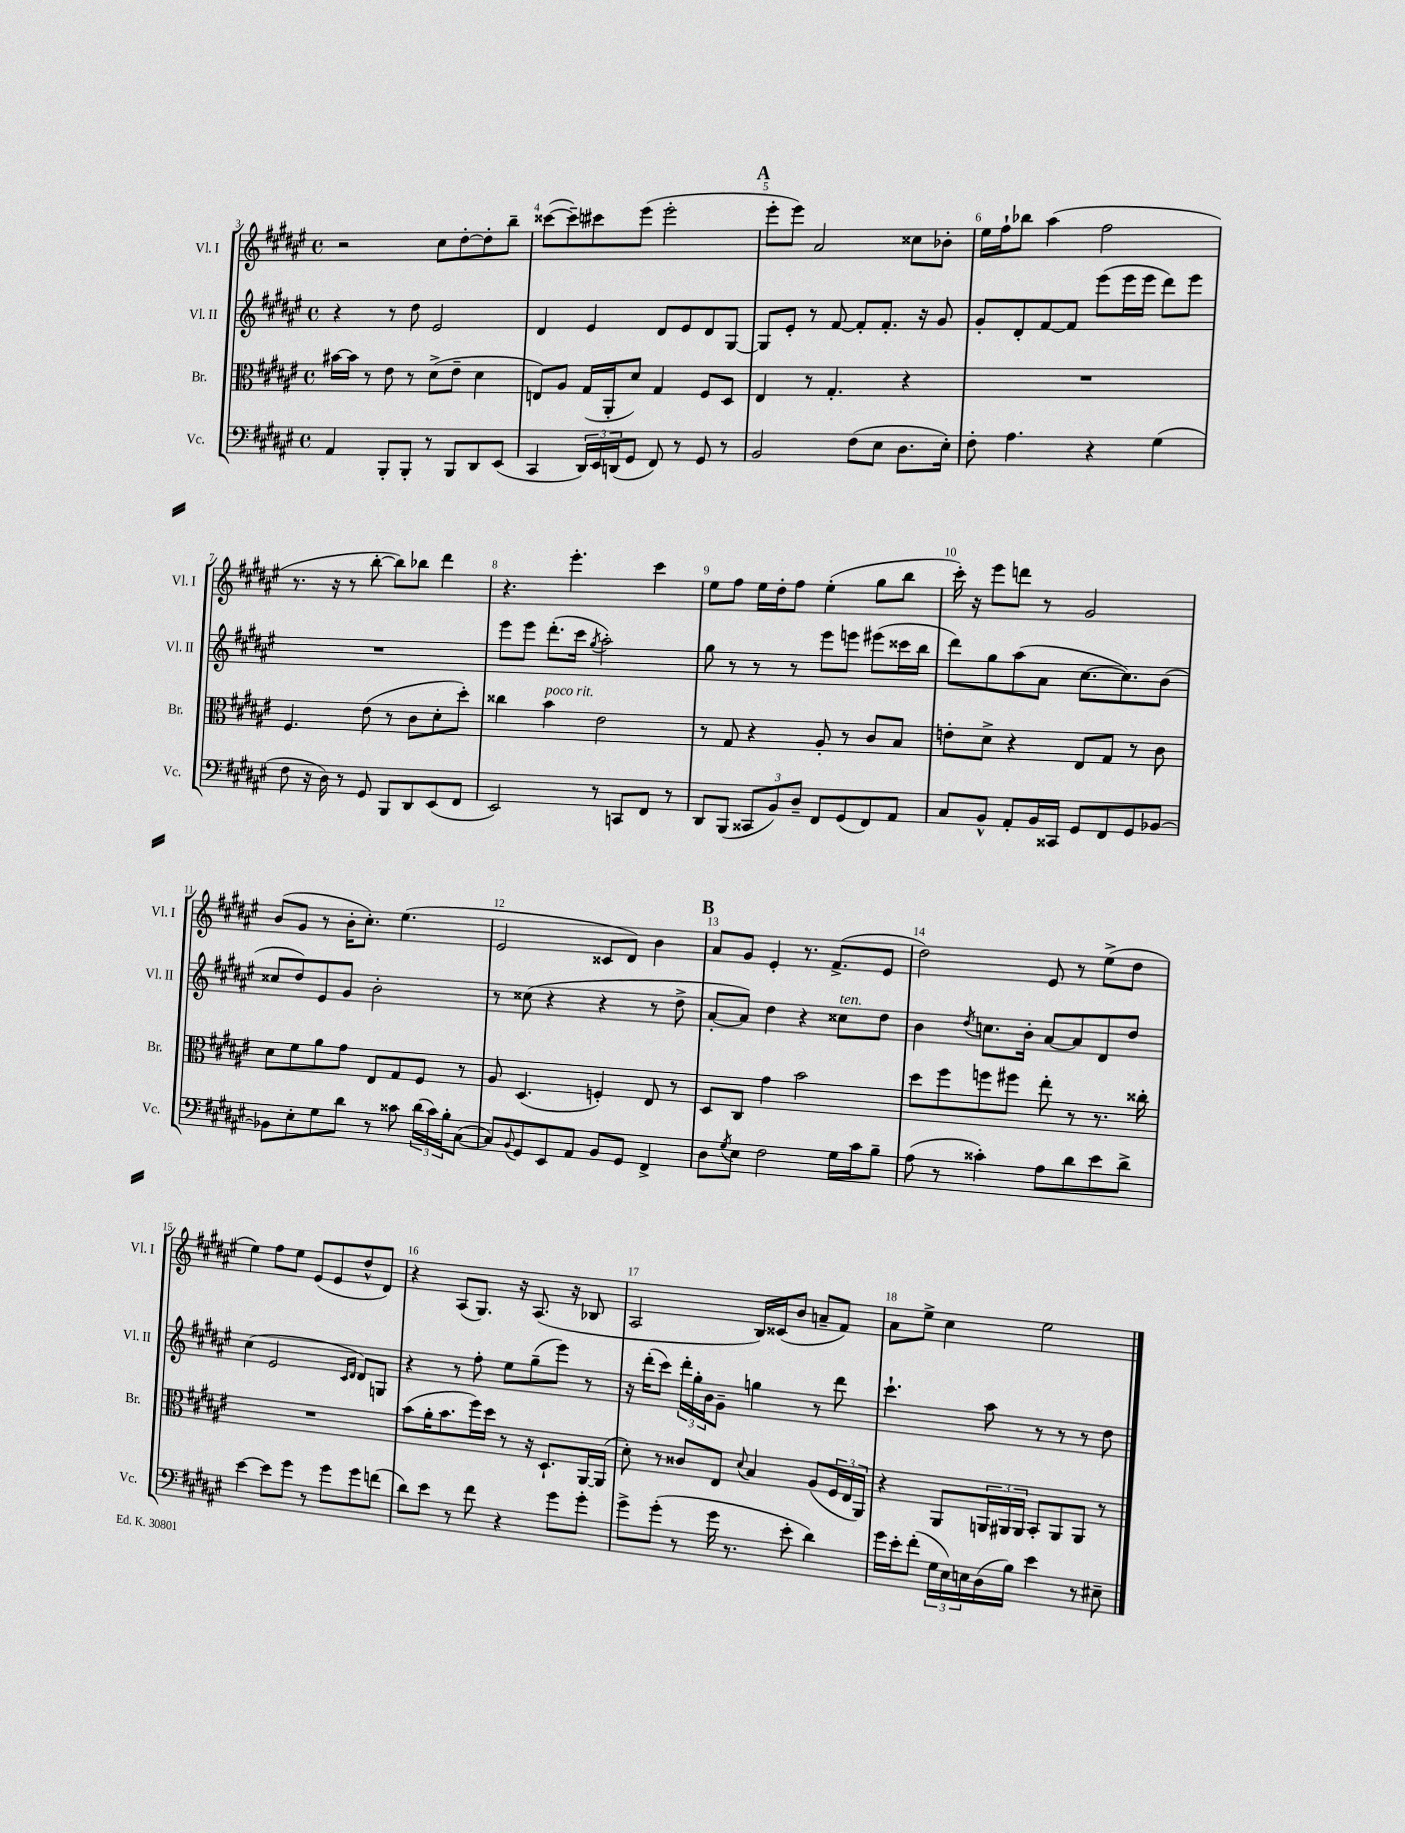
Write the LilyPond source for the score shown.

<<
\new StaffGroup <<
\new Staff = "s0" \with { instrumentName = "Vl. I" shortInstrumentName = "Vl. I" } {
    \clef treble \key fis \major \defaultTimeSignature \time 4/4
    r2 cis''8 dis''8~-. dis''8-. b''8-- |
    cisis'''8~( cisis'''8--) cis'''8 eis'''8( eis'''2-. |
    \mark \markup { \bold "A" } eis'''8-. eis'''8) ais'2 cisis''8 bes'8-. |
    eis''16 fis''16-! bes''8 ais''4( fis''2 |
    r8. r16 r8 b''8~-. b''8) bes''8 dis'''4 |
    r4. eis'''4.-. cis'''4 |
    eis''8 fis''8 eis''16 dis''16-. fis''8 eis''4-.( gis''8 b''8 |
    cis'''16-.) r16 eis'''8 d'''8 r8 gis'2 |
    b'8( gis'8 r8 b'16-. cis''8.-.) eis''4.( |
    eis'2 cisis'8 dis'8) b'4 |
    \mark \markup { \bold "B" } ais'8 gis'8 eis'4-. r8. fis'8.->( eis'8 |
    dis''2) eis'8 r8 eis''8->( dis''8 |
    eis''4) fis''8 eis''8 eis'8( eis'8 dis''8-^ dis'8) |
    r4 ais8( gis8.) r16 ais8.( r16 bes8 |
    ais2 b16) cisis'16( b'8 a'8-- fis'8) |
    ais'8 eis''8-> cis''4 eis''2 \bar "|." |
}
\new Staff = "s1" \with { instrumentName = "Vl. II" shortInstrumentName = "Vl. II" } {
    \clef treble \key fis \major \defaultTimeSignature \time 4/4
    r4 r8 dis''8 eis'2 |
    dis'4 eis'4 dis'8 eis'8 dis'8 gis8~ |
    \mark \markup { \bold "A" } gis8 eis'8-. r8 fis'8~ fis'8-. fis'8.-. r16 gis'8 |
    gis'8-. dis'8-. fis'8~ fis'8 eis'''8( eis'''16 eis'''16 dis'''8) eis'''8 |
    R1 |
    eis'''8 eis'''8 dis'''8.-.( cis'''16 \acciaccatura { gis''8 } ais''2-.) |
    gis''8 r8 r8 r8 eis'''8 e'''8 eis'''8( cisis'''16 b''16 |
    dis'''8) gis''8 ais''8( ais'8 cis''8.~ cis''8.) b'8( |
    cisis''8 dis''8) eis'8 gis'8 b'2-. |
    r8 cisis''8( r4 r4 r8 dis''8-> |
    \mark \markup { \bold "B" } ais'8~-. ais'8) dis''4 r4 cisis''8^\markup { \italic "ten." } dis''8 |
    b'4 \acciaccatura { dis''8 } c''8. b'16-. ais'8~ ais'8 dis'8 dis''8 |
    cis''4( eis'2 \grace { cis'16 dis'16 } dis'8) g8 |
    r4 r8 fis''8-. eis''8 gis''8--( eis'''8) r8 |
    r16 dis'''16-.( cis'''8) \tuplet 3/2 { dis'''16-. gis''16-. b'16 } gis'8-- g''4 r8 dis'''8 |
    cis'''4.-! ais''8 r8 r8 r8 dis''8 \bar "|." |
}
\new Staff = "s2" \with { instrumentName = "Br." shortInstrumentName = "Br." } {
    \clef alto \key fis \major \defaultTimeSignature \time 4/4
    bis'16~ bis'16 r8 eis'8 r8 dis'8->( eis'8-- dis'4 |
    e8) ais8 gis16( ais,16-. dis'8) gis4 fis8 dis8 |
    \mark \markup { \bold "A" } eis4 r8 gis4.-. r4 |
    R1 |
    fis4. eis'8( r8 cis'8 dis'8-. dis''8-.) |
    cisis''4 b'4^\markup { \italic "poco rit." } eis'2 |
    r8 gis8 r4 ais8-. r8 cis'8 b8 |
    e'8-. dis'8-> r4 eis8 gis8 r8 cis'8 |
    dis'8 fis'8 ais'8 gis'8 eis8 gis8 fis8 r8 |
    ais8 dis4.( f4-.) eis8 r8 |
    \mark \markup { \bold "B" } dis8 cis8 gis'4 b'2 |
    dis''8 fis''8 f''8 fis''8 eis''8-. r8 r8. cisis''16-. |
    R1 |
    b'8( ais'16-. b'8. fis''16) dis''16 r8 r16 dis8.-! ais,16~ ais,16( |
    dis'8-.) r8 cisis'8 eis8 \appoggiatura { dis'8 } b4 ais8( \tuplet 3/2 { fis16 eis16 ais,16) } |
    r4 ais,8 \tuplet 3/2 { a,16 ais,16 ais,16 } b,8-. ais,8 ais,8 r8 \bar "|." |
}
\new Staff = "s3" \with { instrumentName = "Vc." shortInstrumentName = "Vc." } {
    \clef bass \key fis \major \defaultTimeSignature \time 4/4
    ais,4 b,,8-. b,,8-. r8 b,,8 dis,8 eis,8( |
    cis,4 \tuplet 3/2 { dis,16) eis,16 d,16( } gis,8 fis,8) r8 gis,8 r8 |
    \mark \markup { \bold "A" } b,2 fis8( eis8 dis8. eis16-.) |
    fis8-. ais4. r4 gis4( |
    fis8 r16 dis16) r8 gis,8 b,,8 dis,8 eis,8( fis,8 |
    eis,2) r8 c,8 fis,8 r8 |
    dis,8 b,,8( \tuplet 3/2 { cisis,8 b,8) dis8-- } fis,8 gis,8( fis,8) ais,8 |
    cis8 b,8-^ ais,8-. b,16 cisis,16 gis,8 fis,8 gis,8 bes,8~ |
    bes,8 eis8-. gis8 dis'8 r8 cisis'8 \tuplet 3/2 { dis'16( cisis'16) b16-. } cis8~( |
    cis8) \appoggiatura { b,8 } gis,8 eis,8 ais,8 b,8 gis,8 fis,4-> |
    \mark \markup { \bold "B" } dis8 \acciaccatura { gis8 } eis8 fis2 gis16 cis'16 b8-- |
    ais8( r8 cisis'4-.) ais8 dis'8 eis'8 dis'8-> |
    eis'4~ eis'8 gis'8 r8 gis'8 gis'8 f'8( |
    dis'8) eis'8 r8 fis'8 r4 gis'8 gis'8-. |
    gis'8-> gis'8-.( r8 gis'16 r8. eis'8-. dis'4) |
    gis'16 eis'16-. fis'8-.( \tuplet 3/2 { gis16 eis16) e16 } dis16( b16) eis'4 r8 eis8-- \bar "|." |
}
>>
>>
\layout { \context { \Score currentBarNumber = #3 \override BarNumber.break-visibility = ##(#f #t #t) barNumberVisibility = #all-bar-numbers-visible } }
